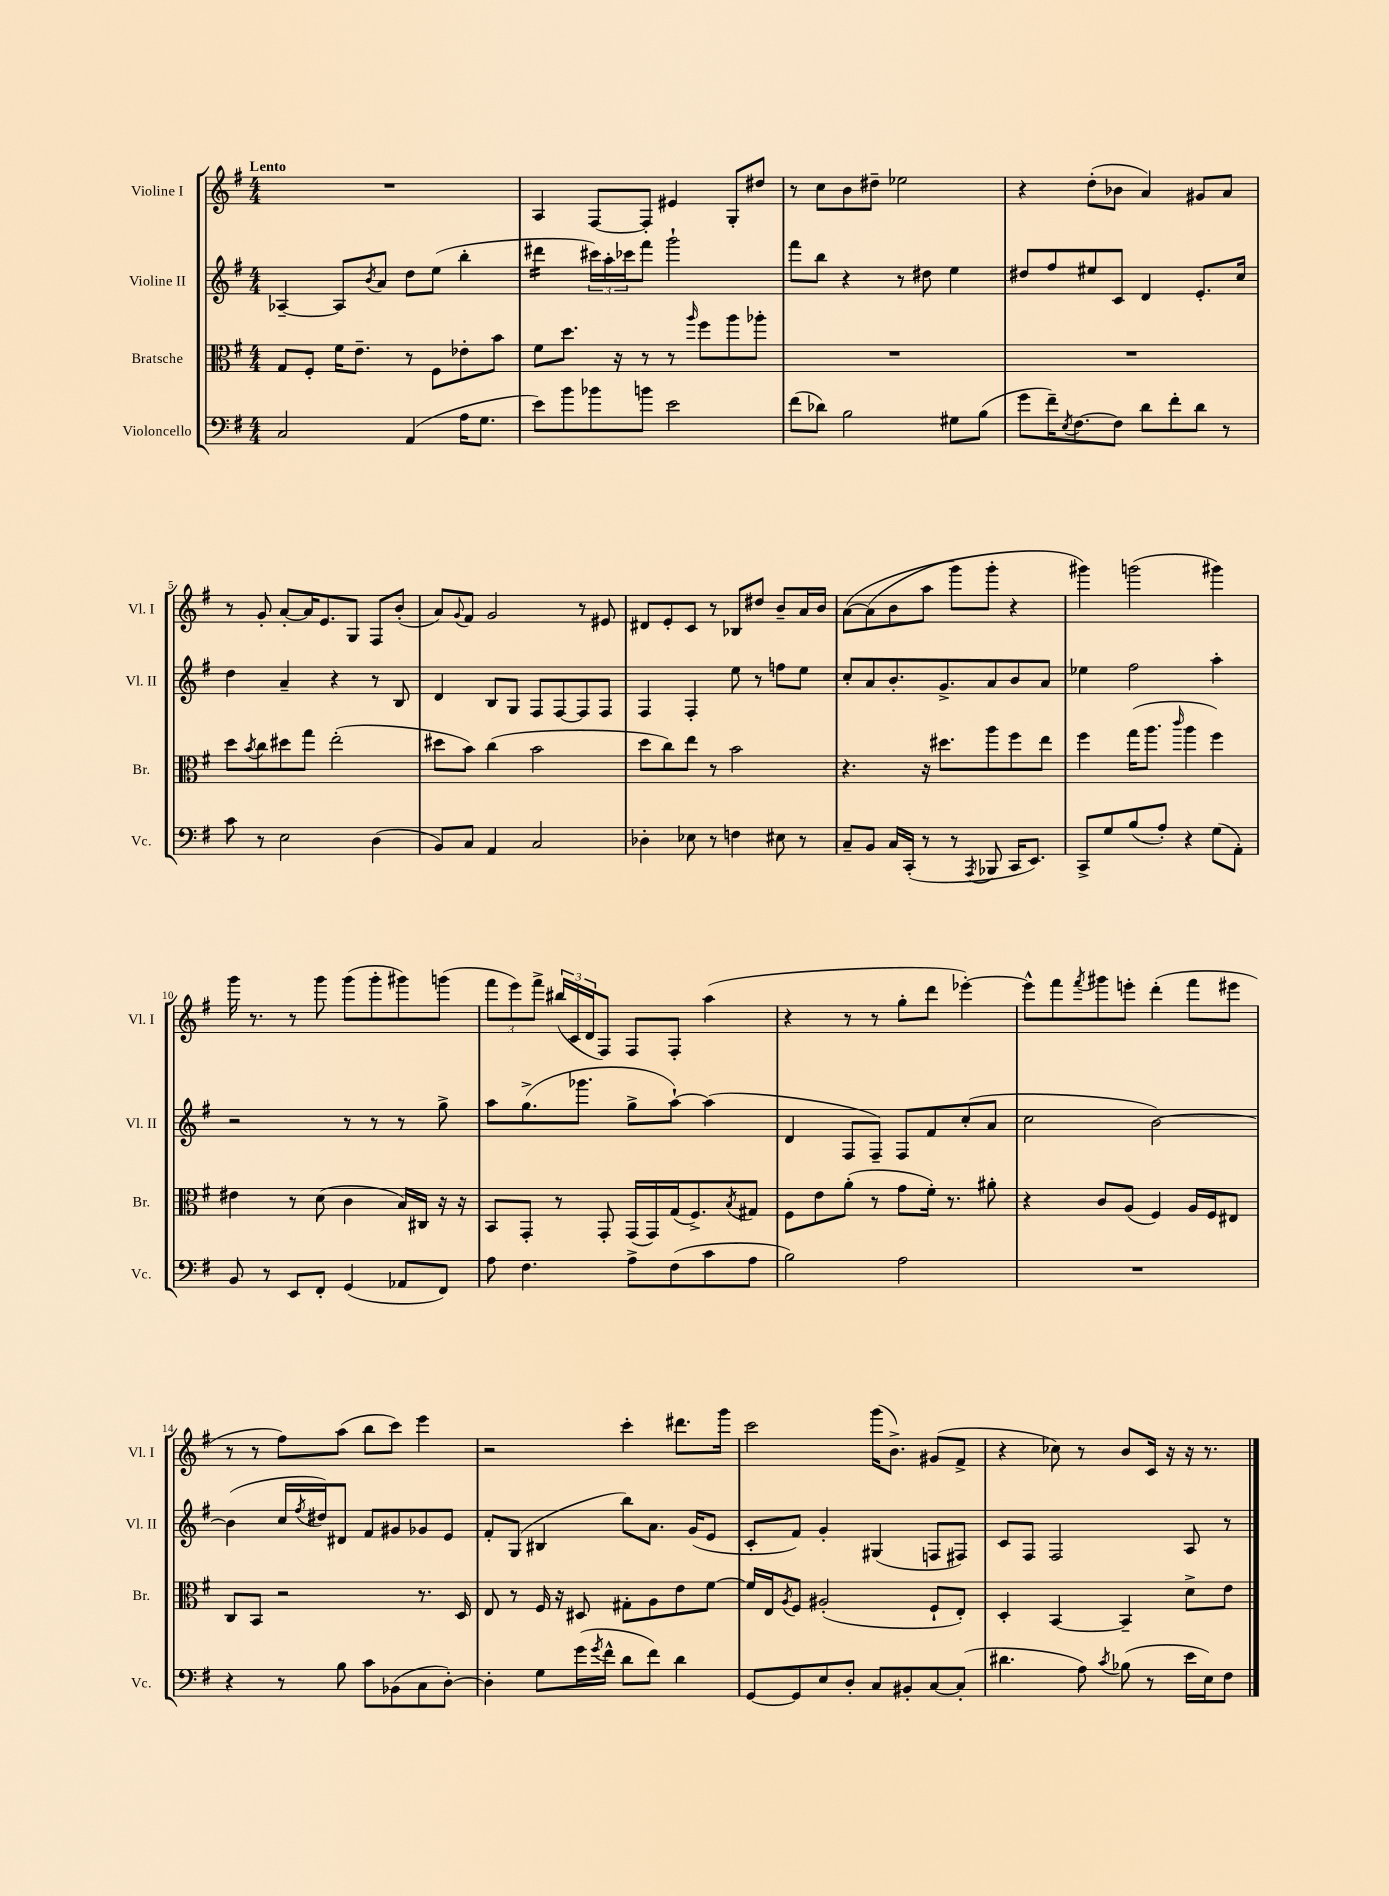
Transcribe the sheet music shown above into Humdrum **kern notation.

**kern	**kern	**kern	**kern
*staff4	*staff3	*staff2	*staff1
*clefF4	*clefC3	*clefG2	*clefG2
*k[f#]	*k[f#]	*k[f#]	*k[f#]
*M4/4	*M4/4	*M4/4	*M4/4
2C	8G	[4A-~	1r
.	8F#'	.	.
.	16f#	8A-]	.
.	8.e~	.	.
.	.	8qb	.
.	.	8a	.
(4AA	8r	8dd	.
.	8F#	(8ee	.
16A	8e-'	4bb'	.
8.G	.	.	.
.	8b	.	.
=	=	=	=
8e)	8f#	4ddd#	4A
8b	8.dd	.	.
8b-	.	24ccc#)	[8F#
.	.	24aa'	.
.	16r	.	.
.	.	24ccc-	.
8b	8r	8fff#	8F#']
2e	8r	2ggg`	4e#
.	16qqaa	.	.
.	8ff#	.	.
.	8aa	.	8G'
.	8aa-'	.	8dd#
=	=	=	=
(8f#	1r	8fff#	8r
8d-)	.	8bb	8cc
2B	.	4r	8b
.	.	.	8dd#~
.	.	8r	2ee-
.	.	8dd#	.
8G#	.	4ee	.
(8B	.	.	.
=	=	=	=
8g	1r	8dd#	4r
16f#~)	.	8ff#	.
8qE	.	.	.
[8.F#	.	.	.
.	.	8ee#	(8dd'
8F#]	.	8c	8b-
8d	.	4d	4a)
8f#'	.	.	.
8d	.	8.e'	8g#
8r	.	.	8a
.	.	16cc	.
=	=	=	=
8c	8dd	4dd	8r
.	8qb	.	.
8r	8cc	.	8g'
2E	8dd#	4a~	[8a'
.	8gg	.	16a]
.	.	.	8.e
.	(2ee'	4r	.
.	.	.	8G
(4D	.	8r	8F#
.	.	8B	(8b'
=	=	=	=
8BB)	8dd#	4d	8a)
.	.	.	8qqg
8C	8b)	.	8f#
4AA	(4cc	8B	2g
.	.	8G	.
2C	2b	8F#	.
.	.	[8F#	.
.	.	8F#]	8r
.	.	8F#	8e#
=	=	=	=
4D-'	8dd	4F#	8d#
.	8cc)	.	8e'
8E-	8ee	4F#'	8c
8r	8r	.	8r
4F	2b	8ee	8B-
.	.	8r	8dd#
8E#	.	8ff	8b~
8r	.	8ee	16a
.	.	.	16b
=	=	=	=
8C~	4.r	8cc'	&([8a
8BB	.	8a	(8a]
16C	.	8.b'	8b
(16CC'	.	.	.
8r	16r	.	8aa
.	8.dd#	8.g^	.
8r	.	.	8ggg)
8qAAA	.	.	.
8BBB-	8aa	8a	8ggg'
16CC	8ff#	8b	4r
8.EE)	.	.	.
.	8ee	8a	.
=	=	=	=
8CC^	4ff#	4ee-	4ggg#&)
8G	.	.	.
(8B	(16gg	2ff#	(2ggg
.	8.aa	.	.
8A')	.	.	.
.	16qqccc	.	.
4r	4aa	.	.
(8G	4ff#)	4aa'	4ggg#)
8AA')	.	.	.
=	=	=	=
8BB	4e#	2r	16ggg
.	.	.	8.r
8r	.	.	.
8EE	8r	.	8r
8FF#'	(8d	.	8ggg
(4GG	4c	8r	(8ggg
.	.	8r	8ggg'
8AA-	16B)	8r	8ggg#)
.	16C#	.	.
8FF#)	16r	8gg^	(8ggg
.	16r	.	.
=	=	=	=
8A	8BB	8aa	12fff#
.	.	.	12eee)
4.F#	8GG'	(8.gg^	.
.	.	.	12fff#^
.	8r	.	(24bb#
.	.	.	24c
.	.	8.ggg-	.
.	.	.	24d
.	8GG'	.	8F#)
8A^	(16GG	8gg^	8F#
.	16GG)	.	.
(8F#	(16G	[8aa`)	8F#'
.	8.F#^)	.	.
8c	.	(4aa]	(4aa
.	8qB	.	.
8A	8G#	.	.
=	=	=	=
2B)	8F#	4d	4r
.	8e	.	.
.	(8a'	8F#	8r
.	8r	8F#~)	8r
2A	8g	8F#	8gg'
.	16f#')	8f#	8ddd
.	8.r	.	.
.	.	(8cc'	[4eee-')
.	8a#'	8a	.
=	=	=	=
1r	4r	2cc	8eee-^^]
.	.	.	8fff#
.	.	.	8qfff#
.	8c	.	8ggg#
.	(8A	.	8eee'
.	4F#)	[2b)	(4ddd'
.	16A	.	8fff#
.	16F#	.	.
.	8E#	.	8eee#
=	=	=	=
4r	8C	(4b]	8r
.	8BB	.	8r
8r	2r	16cc	8ff#)
.	.	8qff#	.
.	.	16dd#)	.
8B	.	8d#	(8aa
8c	.	8f#	8bb
(8BB-	.	8g#	8ccc)
8C	8.r	8g-	4eee
[8D')	.	8e	.
.	16D	.	.
=	=	=	=
4D']	8E	8f#'	2r
.	8r	(8G	.
8G	16F#	4B#	.
.	16r	.	.
(16g	8D#	.	.
8qg	.	.	.
16f#^^	.	.	.
8d	8G#'	8bb)	4ccc'
8f#)	8A	8.a	.
4d	8e	.	8.ddd#
.	.	(16g	.
.	[8f#	8e	.
.	.	.	16ggg
=	=	=	=
[8GG	16f#]	8c'	2ccc
.	16E	.	.
.	8qA	.	.
8GG]	8F#	8f#)	.
8E	(2A#'	4g'	.
8D'	.	.	.
8C	.	(4G#	(16ggg
.	.	.	8.b^)
8BB#'	.	.	.
[8C	8F#`	8F	(8g#
(8C']	8E')	8F#)	8f#^
=	=	=	=
4.d#	4D'	8c	4r
.	.	8F#	.
.	[4BB	2F#	8cc-)
8A)	.	.	8r
8qc	.	.	.
(8B-	4BB~]	.	8b
8r	.	.	16c
.	.	.	16r
16e	8d^	8A	16r
16E)	.	.	8.r
8F#	8e	8r	.
==	==	==	==
*-	*-	*-	*-
